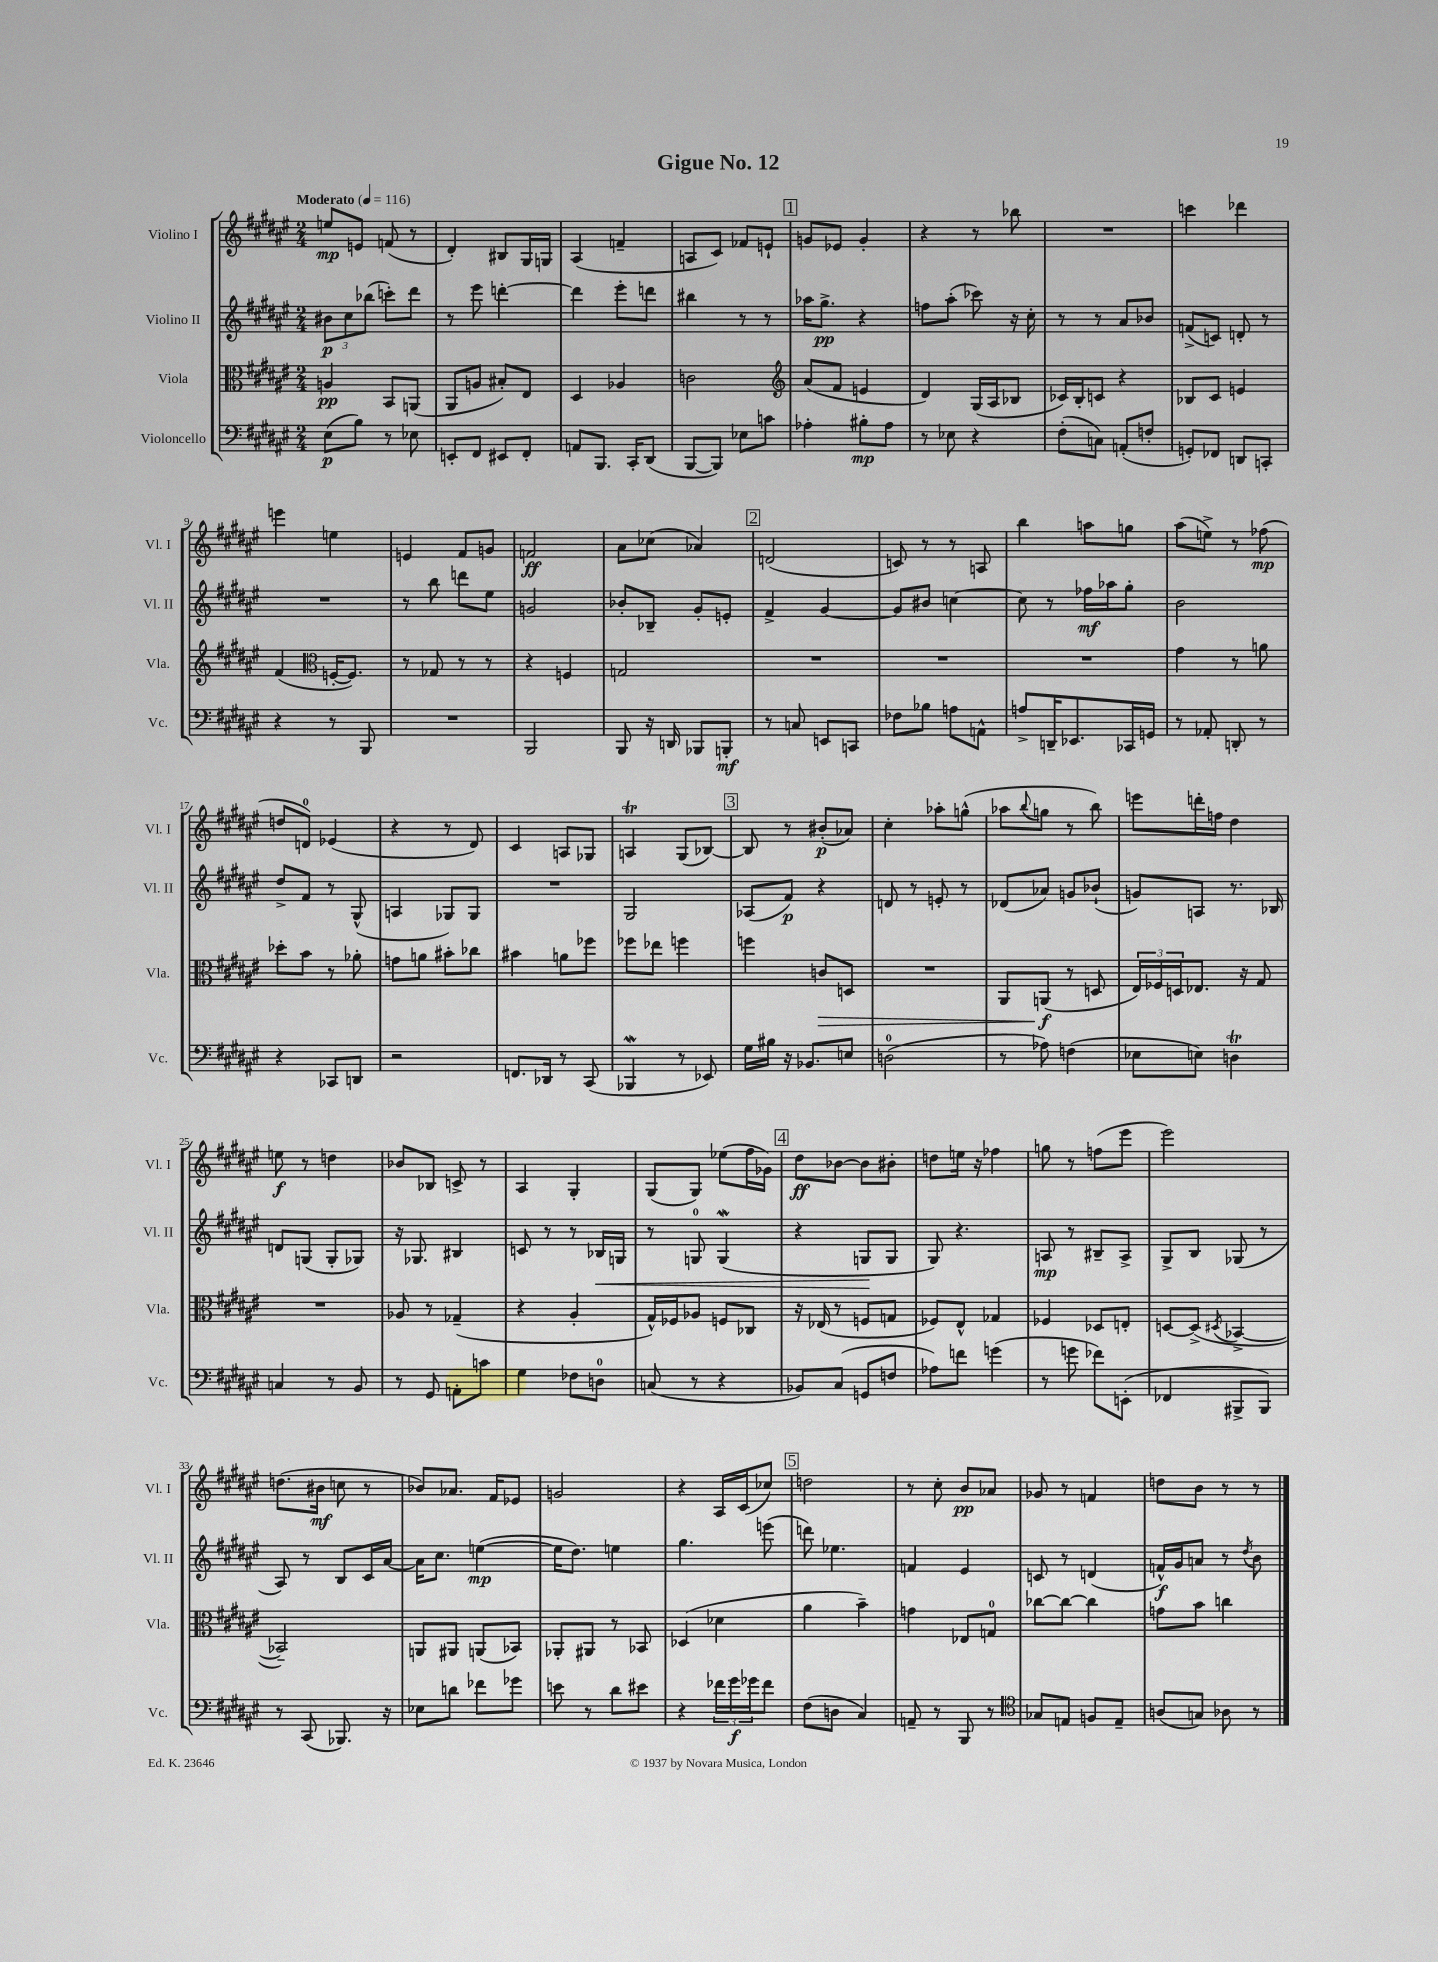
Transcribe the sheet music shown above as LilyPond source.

\header { title = "Gigue No. 12" }
<<
\new StaffGroup <<
\new Staff = "s0" \with { instrumentName = "Violino I" shortInstrumentName = "Vl. I" } {
    \clef treble \key fis \major \numericTimeSignature \time 2/4 \tempo "Moderato" 4 = 116
    e''8\mp e'8 f'8( r8 |
    dis'4-.) bis8 gis16 g16 |
    ais4( f'4-- |
    a8 cis'8) fes'8 e'8-! |
    \mark \markup { \box "1" } g'8 ees'8 g'4-. |
    r4 r8 bes''8 |
    R2 |
    c'''4 des'''4 |
    e'''4 e''4 |
    e'4 fis'8 g'8 |
    f'2\ff |
    ais'8 ces''8( aes'4) |
    \mark \markup { \box "2" } d'2( |
    c'8) r8 r8 a8 |
    b''4 a''8 g''8 |
    ais''8( e''8->) r8 fes''8\mp( |
    d''8 d'8-0) ees'4( |
    r4 r8 dis'8) |
    cis'4 a8 ges8 |
    a4\trill gis8( bes8~) |
    \mark \markup { \box "3" } bes8 r8 bis'8-.\p( aes'8) |
    cis''4-. aes''8-. g''8-^( |
    aes''8 \appoggiatura { b''8 } g''8 r8 b''8) |
    e'''8 d'''16-. f''16 dis''4 |
    e''8\f r8 d''4 |
    bes'8 bes8 c'8-> r8 |
    ais4 gis4-. |
    gis8( gis8) ees''8( fis''16 ges'16) |
    \mark \markup { \box "4" } dis''8\ff bes'8~ bes'8 bis'8-. |
    d''8 e''16 r16 fes''4 |
    g''8 r8 f''8( eis'''8 |
    eis'''2) |
    d''8.( bis'16\mf c''8 r8 |
    bes'8) aes'8. fis'16 ees'8 |
    g'2 |
    r4 ais16 cis'16( ces''8) |
    \mark \markup { \box "5" } d''2 |
    r8 cis''8-. b'8\pp aes'8 |
    ges'8 r8 f'4 |
    d''8 b'8 r8 r8 \bar "|." |
}
\new Staff = "s1" \with { instrumentName = "Violino II" shortInstrumentName = "Vl. II" } {
    \clef treble \key fis \major \numericTimeSignature \time 2/4
    \tuplet 3/2 { bis'8\p cis''8 bes''8( } c'''8-.) dis'''8 |
    r8 eis'''8 d'''4~-. |
    d'''4 eis'''8-. d'''8 |
    bis''4 r8 r8 |
    \mark \markup { \box "1" } aes''16 gis''8.->\pp r4 |
    f''8 ais''8-.( ces'''8) r16 cis''16-. |
    r8 r8 ais'8 bes'8 |
    f'8->( c'8) d'8-. r8 |
    R2 |
    r8 b''8 d'''8 eis''8 |
    g'2 |
    bes'8-. bes8-- gis'8-. e'8-. |
    \mark \markup { \box "2" } fis'4-> gis'4~ |
    gis'8 bis'8 c''4~ |
    c''8 r8 fes''16\mf aes''16 gis''8-. |
    b'2 |
    dis''8-> fis'8 r8 gis8-^( |
    a4 ges8) ges8 |
    R2 |
    gis2 |
    \mark \markup { \box "3" } aes8( fis'8\p) r4 |
    d'8 r8 e'8-. r8 |
    des'8( aes'8) g'8 bes'8-!( |
    g'8) a8 r8. bes16 |
    d'8 g8( g8-. ges8) |
    r16 ges8. bis4 |
    c'8 r8 r8 bes16\< g16 |
    r8 g8-0 g4\mordent( |
    \mark \markup { \box "4" } r4 g8\! g8 |
    gis8) r4. |
    a8\mp r8 bis8-- a8-> |
    gis8-> b8 ges8( r8 |
    ais8) r8 b8 cis'16 ais'16~ |
    ais'16 cis''8. e''4~\mp( |
    e''16 dis''8.) e''4 |
    gis''4. e'''8( |
    \mark \markup { \box "5" } d'''8) ees''4. |
    f'4 eis'4 |
    c'8 r8 d'4( |
    f'16-^\f) gis'16 a'8 r8 \acciaccatura { dis''8 } b'8 \bar "|." |
}
\new Staff = "s2" \with { instrumentName = "Viola" shortInstrumentName = "Vla." } {
    \clef alto \key fis \major \numericTimeSignature \time 2/4
    a4\pp b,8 a,8( |
    ais,8 a8 bis8-.) eis8 |
    dis4 aes4 |
    c'2 |
    \mark \markup { \box "1" } \clef treble ais'8( fis'8 e'4 |
    dis'4) gis16( ais16 bes8 |
    ces'16) b16-. c'8 r4 |
    bes8 cis'8 e'4 |
    fis'4( \clef alto f16~-. f8.) |
    r8 ges8 r8 r8 |
    r4 f4 |
    g2 |
    \mark \markup { \box "2" } R2 |
    R2 |
    R2 |
    gis'4 r8 a'8 |
    des''8-. b'8 r8 aes'8-. |
    g'8 a'8 bis'8-. ces''8 |
    bis'4 a'8 fes''8 |
    fes''8 ees''8 f''4 |
    \mark \markup { \box "3" } f''4 c'8\> d8 |
    R2 |
    ais,8 a,8\f\!( r8 d8 |
    \tuplet 3/2 { eis16) fes16 d16 } ees8. r16 gis8 |
    R2 |
    aes8 r8 ges4--( |
    r4 ais4-. |
    gis16-^) fes16 aes8 f8 ces8 |
    \mark \markup { \box "4" } r16 ees16( r8 f8 g8 |
    fes8) eis8-^ ges4 |
    fes4 des8 e8-. |
    d8~ d8->( \acciaccatura { dis8 } bes,4~-> |
    bes,2--) |
    a,8 ais,8 a,8( bes,8) |
    aes,8-. ais,8 r8 bes,8 |
    des4( des'4 |
    \mark \markup { \box "5" } ais'4 b'4--) |
    g'4 ees8 g8-0 |
    ces''8~ ces''8~ ces''4 |
    g'8 b'8 c''4 \bar "|." |
}
\new Staff = "s3" \with { instrumentName = "Violoncello" shortInstrumentName = "Vc." } {
    \clef bass \key fis \major \numericTimeSignature \time 2/4
    eis8\p( b8) r8 ees8 |
    e,8-. fis,8 eis,8 fis,8-. |
    a,8 b,,8. cis,16-. dis,8( |
    b,,8~ b,,8) ees8 c'8 |
    \mark \markup { \box "1" } aes4-. bis8-.\mp aes8 |
    r8 ees8 r4 |
    fis8-.( c8) a,8-.( f8-. |
    g,8-.) fes,8 d,8 c,8-. |
    r4 r8 b,,8 |
    R2 |
    b,,2 |
    b,,8 r16 d,16 bes,,8 b,,8-.\mf |
    \mark \markup { \box "2" } r8 c8 e,8 c,8 |
    fes8 bes8 a8 a,8-^ |
    a8-> d,16-- ees,8. ces,16 g,16 |
    r8 aes,8-. d,8-. r8 |
    r4 ces,8 d,8 |
    r2 |
    f,8. des,16 r8 cis,8( |
    bes,,4\mordent r8 ees,8) |
    \mark \markup { \box "3" } gis16 bis16 r16 bes,8. e8 |
    d2-0( |
    r8 aes8) f4( |
    ees8 e8) d4\trill |
    c4 r8 b,8 |
    r8 gis,8 a,8-. c'8 |
    gis4 fes8 d8-0 |
    c8( r8 r4 |
    \mark \markup { \box "4" } bes,8) cis8( g,8 f8 |
    aes8) f'8 g'4( |
    r8 g'8 fes'8) e,8-.( |
    fes,4 bis,,8-> bis,,8) |
    r8 cis,8( bes,,8.) r16 |
    ees8 d'8 fes'8 ges'8 |
    e'8 r8 dis'8 eis'8 |
    r4 \tuplet 3/2 { fes'16 gis'16\f ges'16 } fes'8 |
    \mark \markup { \box "5" } fis8( d8 cis4) |
    a,8-- r8 b,,8 r8 |
    \clef tenor ges8 e8 f8 e8-- |
    a8( g8) aes8 r8 \bar "|." |
}
>>
>>
